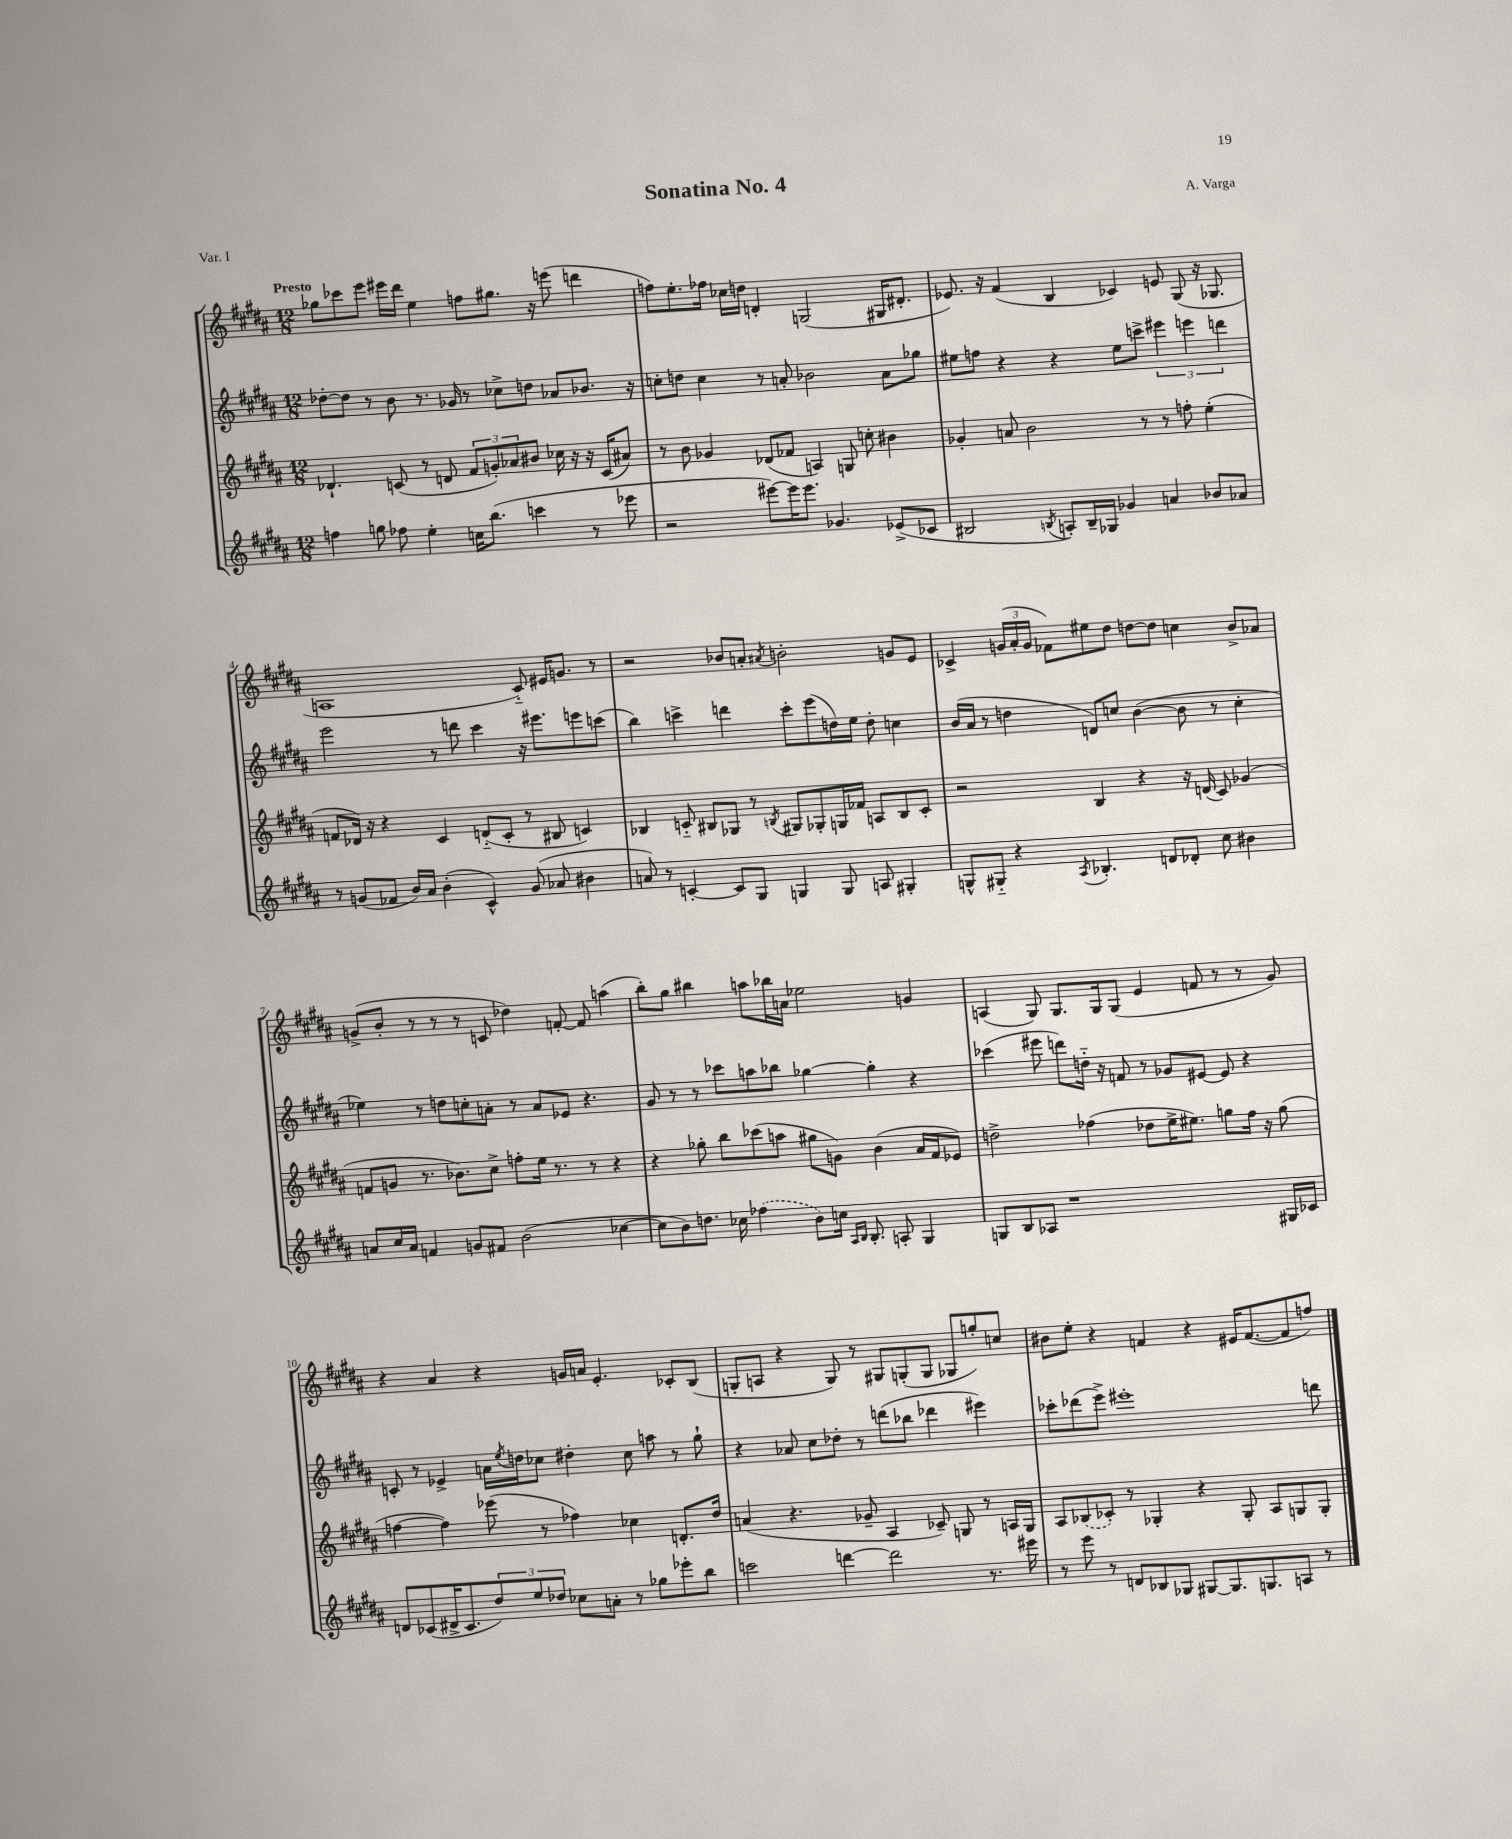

**kern	**kern	**kern	**kern
*staff4	*staff3	*staff2	*staff1
*clefG2	*clefG2	*clefG2	*clefG2
*k[f#c#g#d#a#]	*k[f#c#g#d#a#]	*k[f#c#g#d#a#]	*k[f#c#g#d#a#]
*M12/8	*M12/8	*M12/8	*M12/8
4ff\	4.d-`/	[8dd-'\L	8gg-\L
.	.	8dd-\]J	8ccc-\
8gg\	.	8r	8eee\J
8ff-\	(8c/	8b\	16eee#\LL
.	.	.	16ddd#\JJ
4ee'\	8r	8.r	4ee\
.	8d/	.	.
.	.	16g-/	.
16cc\LK	12f#/L	8r	8ff\L
(8.bb\J	.	.	.
.	12g'/)	.	.
.	.	8cc-^\L	8.gg#\J
.	12a-/	.	.
4ccc\	8b#/J	8dd\J	.
.	.	.	16r
.	16cc-\	8a-/L	(8eee\
.	16r	.	.
8r	16r	8.b-/J	4ddd\
.	(16c/LK	.	.
8eee-\	8a#/J)	.	.
.	.	16r	.
=	=	=	=
2r	8r	8cc'\L	8ff\L)
.	8b\	8dd\J	8.ee'\
.	4g-/	4cc\	.
.	.	.	16ff-\Jk
.	.	.	16cc-\LL
.	.	.	16dd\JJ
[8eee#\L)	(8d-/L	8r	4d'/
16eee#\]K	8f-/J	8a'/	.
8.eee#\J	.	.	.
.	4A/)	2b-\	(2G/
4.g-/	.	.	.
.	8G/	.	.
.	8cc'\	.	.
(8e-^/L	4b#\	8a\L	16G#/LK
.	.	.	8.d#'/J
8c-/J	.	8gg-\J	.
=	=	=	=
2B#/	4g-'/	8ee#\L	8.e-/)
.	.	8ff\J	.
.	.	.	16r
.	8a/	4r	(4f#/
.	2b\	.	.
8qB/	.	.	.
8A'/L)	.	4r	4B/
16B~/L	.	.	.
16G-/JJ	.	.	.
4g-/	.	8ee#\L	4c-/)
.	8r	8ccc^\J	.
4a/	8r	6eee#\	8e/
.	8ff'\	.	(8G#/
.	.	6eee\	.
8b-/L	(4ee'\	.	16r
.	.	.	8.G-/
.	.	6ddd\	.
8a-/J	.	.	.
=	=	=	=
8r	8f/L	2eee\	1A
(8g/L	16d-/Jk)	.	.
.	16r	.	.
8f-/J	4r	.	.
16b/LL)	.	.	.
16a#/JJ	.	.	.
(4b'\	4c#/	8r	.
.	.	8ddd\	.
4c#^^/)	(8d'~/L	4ccc#\	.
.	8c#'/J	.	.
(8g/	8r	16r	8c#'~/)
.	.	8.eee#\L	.
8a-/	8B#/	.	16e#/LK
.	.	.	8.g/J
4b#\	4c/)	8eee\	.
.	.	(8ccc\J	8r
=	=	=	=
8a/)	4B-/	4bb\)	2r
8r	.	.	.
[4c'/	8c'~/	4ccc^\	.
.	8B#/L	.	.
8c/]L	8G-/J	4ddd\	8b-/L
8G#/J	8r	.	8a'/J
.	8qB/	.	8qa#/
4G/	8G#/L	8ccc'\L	2b'\
.	8G-'/	(8eee\	.
8G/	16G/L	16dd\L)	.
.	16f-/JJ	16ee\JJ	.
8A/	8A/L	8dd'\	.
4G#'/	8B/	4cc\	8g/L
.	8c'/J	.	8e/J
=	=	=	=
8G^^/L	2r	(16b/LL	4c-^/
.	.	16a#/JJ	.
8G#'~/J	.	8r	.
4r	.	4dd\	(24g/LL
.	.	.	24a#'/
.	.	.	24g/JJ
.	.	.	8f-\L)
8qA#/	.	.	.
4.B-'/	4B/	8d/L)	8ee#\
.	.	8cc/J	8dd#\J
.	4r	([4b\	[8dd\L
8d/L	.	.	8dd\]J
8d-'/J	16r	8b\]	4cc\
.	(16d/	.	.
8cc#\	8c#/)	8r	.
4b#\	(4g-/	4cc'\	8b^/L
.	.	.	8a-/J
=	=	=	=
8a/L	8f/L	4ee-\)	(8g^/L
16cc#/L	8g/J	.	8b'/J
16a/JJ	.	.	.
4f/	8.r	8r	8r
.	.	8dd\L	8r
.	8.b-\L)	.	.
8g/L	.	8cc'\	8r
8f#/J	8cc#^\J	8a'\J	8c/
(2b\	8ff'\L	8r	4dd-\)
.	16ee\Jk	8a/L	.
.	8.r	.	.
.	.	8e-/J	[8f'/
.	8r	4.r	8f/]
[4cc-\	4r	.	(4aa\
=	=	=	=
8cc-\]L	4r	8g#/	8bb'\L)
8b\)	.	8r	8gg#\J
8.dd\J	8gg-'\	8r	4bb#\
.	8bb\L	8ccc-\L	.
16cc-\	.	.	.
(4ff-\	(8ccc-\	8aa\	8aa\L
.	8aa\J	8bb-\J	16bb-\L
.	.	.	16a\JJ
8b\L)	8gg#\L	[4gg-\	2ee-\
16cc\Jk	8g\J)	.	.
16qqA#/LL	.	.	.
16qqB/JJ	.	.	.
8.B'/	.	.	.
.	(4b\	4gg-'\]	.
8A'/	.	.	.
4G#/	16a#/LL	4r	4g/
.	16f#/J	.	.
.	8e-/J)	.	.
=	=	=	=
8G/L	2dd^\	(4ccc-\	(4A/
8B/	.	.	.
8A-/J	.	8eee#\	8G#/)
1r	.	8ddd\L)	8.G#/L
.	(4ff-\	16dd'~\Jk	.
.	.	16r	16G#/k
.	.	8f/	(8G#/J
.	8dd-\L	8r	4e/
.	16ee^\K	8g-/L	.
.	8.ee#\J)	.	.
.	.	[8e#/J	8f/
.	8gg\L	8e#/]	8r
.	16ff-\Jk	4r	8r
.	16r	.	.
16G#/LL	(8gg\	.	8g#/)
16c-/JJ	.	.	.
=	=	=	=
8d/L	[4ff\	8c'/	4r
(8c-/	.	8r	.
16d#^/K	4ff\])	4e-^/	4a#/
8.c-/	.	.	.
12dd#/)	(8eee-\	16a\LL	4r
.	.	8qee/	.
.	.	16dd\J	.
12ee/	.	.	.
.	8r	8cc-\J	.
12dd-/J	.	.	.
8cc-\L	4ff-\)	4dd#'\	16g/LL
.	.	.	16a/JJ
8a'\J	.	.	4.e'/
8r	4cc-\	8cc-\	.
8gg-\L	.	8aa\	.
8eee-'\	8.d'/L	8r	8c-'/L
8bb\J	.	8gg#`\	(8B/J
.	16dd#/Jk	.	.
=	=	=	=
2ccc\	(4a/	4r	8G'/L
.	.	.	8A/J
.	4.r	8a-/	4r
.	.	8cc#\L	.
[4ddd\	.	8dd-'\J	8G/)
.	8g-~/	8r	8r
2ddd\]	4A#/	(8ddd\L	8G#/L
.	.	8bb-\J	(8G'/
.	8c-~/)	4ddd-\	8G/J
.	8G/	.	8G-/L
8.r	8r	4eee#\)	8gg'/)
.	16A/LL	.	8cc/J
16eee#\	16G/JJ	.	.
=	=	=	=
8r	8A#/L	8ccc-'\L	8b#\L
8eee\	(8B-/	(8ddd-\	8ee'\J
8r	8c-'/J)	8eee^\J)	4r
8d/L	8r	1eee#'	.
8B-/	4G-'/	.	4f/
8G-/J	.	.	.
[8G#/L	4r	.	4r
8.G#/]	.	.	.
.	8G-'/	.	16e#/LK
8.G/	.	.	([8.f/
.	8A#/L	.	.
8A/J	8G/	.	8f/]
8r	8G'/J	8ddd\	8ff/J)
==	==	==	==
*-	*-	*-	*-
